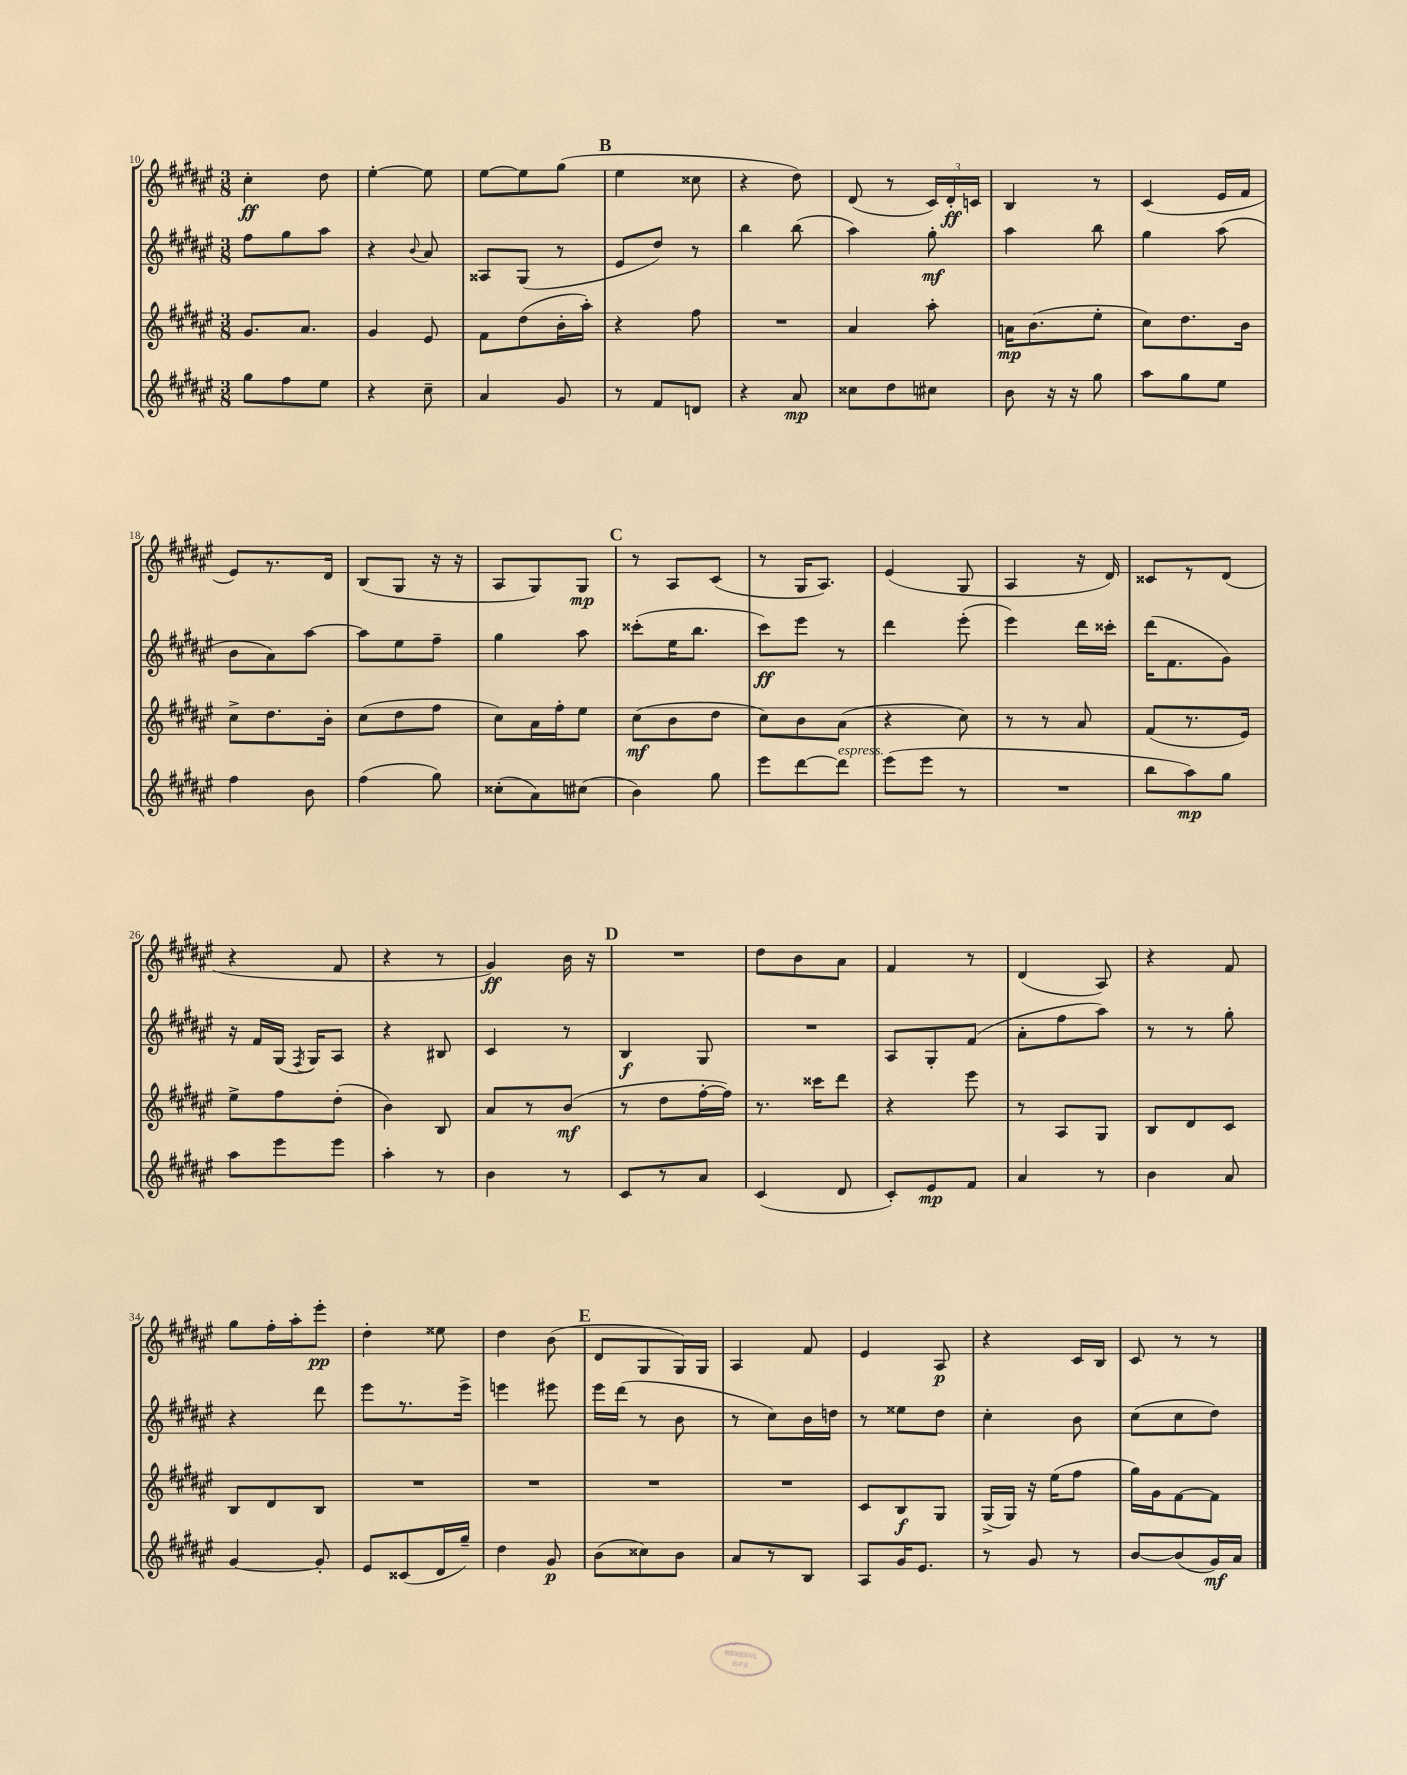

**kern	**kern	**kern	**kern
*staff4	*staff3	*staff2	*staff1
*clefG2	*clefG2	*clefG2	*clefG2
*k[f#c#g#d#a#e#]	*k[f#c#g#d#a#e#]	*k[f#c#g#d#a#e#]	*k[f#c#g#d#a#e#]
*M3/8	*M3/8	*M3/8	*M3/8
8gg#	8.g#	8ff#	4cc#'
8ff#	.	8gg#	.
.	8.a#	.	.
8ee#	.	8aa#	8dd#
=	=	=	=
4r	4g#	4r	[4ee#'
.	.	8qqb	.
8cc#~	8e#	8a#	8ee#]
=	=	=	=
4a#	8f#	8A##	[8ee#
.	(8dd#	(8G#	8ee#]
8g#	16b'	8r	(8gg#
.	16aa#')	.	.
=	=	=	=
8r	4r	8e#	4ee#
8f#	.	8dd#)	.
8d	8ff#	8r	8cc##
=	=	=	=
4r	4.r	4bb	4r
8a#	.	(8bb	8dd#)
=	=	=	=
8cc##	4a#	4aa#)	(8d#
8dd#	.	.	8r
8cc#	8aa#'	8gg#'	24c#)
.	.	.	24d#'
.	.	.	24c
=	=	=	=
8b	16a	4aa#	4B
.	(8.b	.	.
16r	.	.	.
16r	.	.	.
8gg#	8ee#'	8bb	8r
=	=	=	=
8aa#	8cc#)	4gg#	(4c#
8gg#	8.dd#	.	.
8ee#	.	(8aa#	16e#
.	16b	.	16f#
=	=	=	=
4ff#	8cc#^	8b	8e#)
.	8.dd#	8a#)	8.r
8b	.	[8aa#	.
.	16b'	.	16d#
=	=	=	=
(4ff#	(8cc#	8aa#]	(8B
.	8dd#	8ee#	8G#
8gg#)	8ff#	8ff#~	16r
.	.	.	16r
=	=	=	=
(8cc##'	8cc#)	4gg#	8A#
8a#)	16a#	.	8G#)
.	16ff#'	.	.
(8cc#	8ee#	8aa#	8G#
=	=	=	=
4b)	(8cc#	(8ccc##'	8r
.	8b	16ee#	8A#
.	.	8.bb	.
8gg#	8dd#	.	(8c#
=	=	=	=
8eee#	8cc#)	8ccc#)	8r
[8ddd#	8b	8eee#	16G#
.	.	.	8.A#)
8ddd#]	(8a#	8r	.
=	=	=	=
(8eee#	4r	4ddd#	(4e#
8eee#	.	.	.
8r	8cc#)	(8eee#'	8G#
=	=	=	=
4.r	8r	4eee#)	4A#
.	8r	.	.
.	8a#	16ddd#	16r
.	.	16ccc##'	16d#)
=	=	=	=
8bb	(8f#	(16ddd#	8c##
.	.	8.f#	.
8aa#)	8.r	.	8r
8gg#	.	8g#)	(8d#
.	16e#)	.	.
=	=	=	=
8aa#	8ee#^	16r	4r
.	.	16f#	.
8eee#	8ff#	(16G#	.
.	.	8qF#	.
.	.	16G#)	.
8eee#	(8dd#'	8A#	8f#
=	=	=	=
4aa#'	4b)	4r	4r
8r	8B	8B#	8r
=	=	=	=
4b	8a#	4c#	4g#)
.	8r	.	.
8r	(8b	8r	16b
.	.	.	16r
=	=	=	=
8c#	8r	4B	4.r
8r	8dd#	.	.
8a#	[16ff#'	8G#	.
.	16ff#])	.	.
=	=	=	=
(4c#	8.r	4.r	8dd#
.	.	.	8b
.	16ccc##	.	.
8d#	8ddd#	.	8a#
=	=	=	=
8c#')	4r	8A#	4f#
8e#	.	8G#'	.
8f#	8eee#	(8f#	8r
=	=	=	=
4a#	8r	8a#'	(4d#
.	8A#	8ff#	.
8r	8G#	8aa#)	8A#)
=	=	=	=
4b	8B	8r	4r
.	8d#	8r	.
8a#	8c#	8gg#'	8f#
=	=	=	=
[4g#	8B	4r	8gg#
.	8d#	.	16ff#'
.	.	.	16aa#'
8g#']	8B	8ddd#	8eee#'
=	=	=	=
8e#	4.r	8eee#	4dd#'
(8c##	.	8.r	.
16d#	.	.	8ee##
16gg#~)	.	16eee#^	.
=	=	=	=
4dd#	4.r	4eee	4dd#
8g#	.	8eee#	(8b
=	=	=	=
(8b	4.r	16eee#	8d#
.	.	(16ddd#	.
8cc##)	.	8r	8G#
8b	.	8b	16G#)
.	.	.	16G#
=	=	=	=
8a#	4.r	8r	4A#
8r	.	8cc#)	.
8B	.	16b	8f#
.	.	16dd	.
=	=	=	=
8A#	8c#	8r	4e#
16g#	8B	8ee##	.
8.e#	.	.	.
.	8G#	8dd#	8A#
=	=	=	=
8r	(16G#^	4cc#'	4r
.	16G#)	.	.
8g#	16r	.	.
.	(16ee#	.	.
8r	8ff#	8b	16c#
.	.	.	16B
=	=	=	=
[8b	16gg#)	(8cc#	8c#
.	16g#	.	.
(8b]	[8f#	8cc#	8r
16g#)	8f#]	8dd#)	8r
16a#	.	.	.
==	==	==	==
*-	*-	*-	*-
